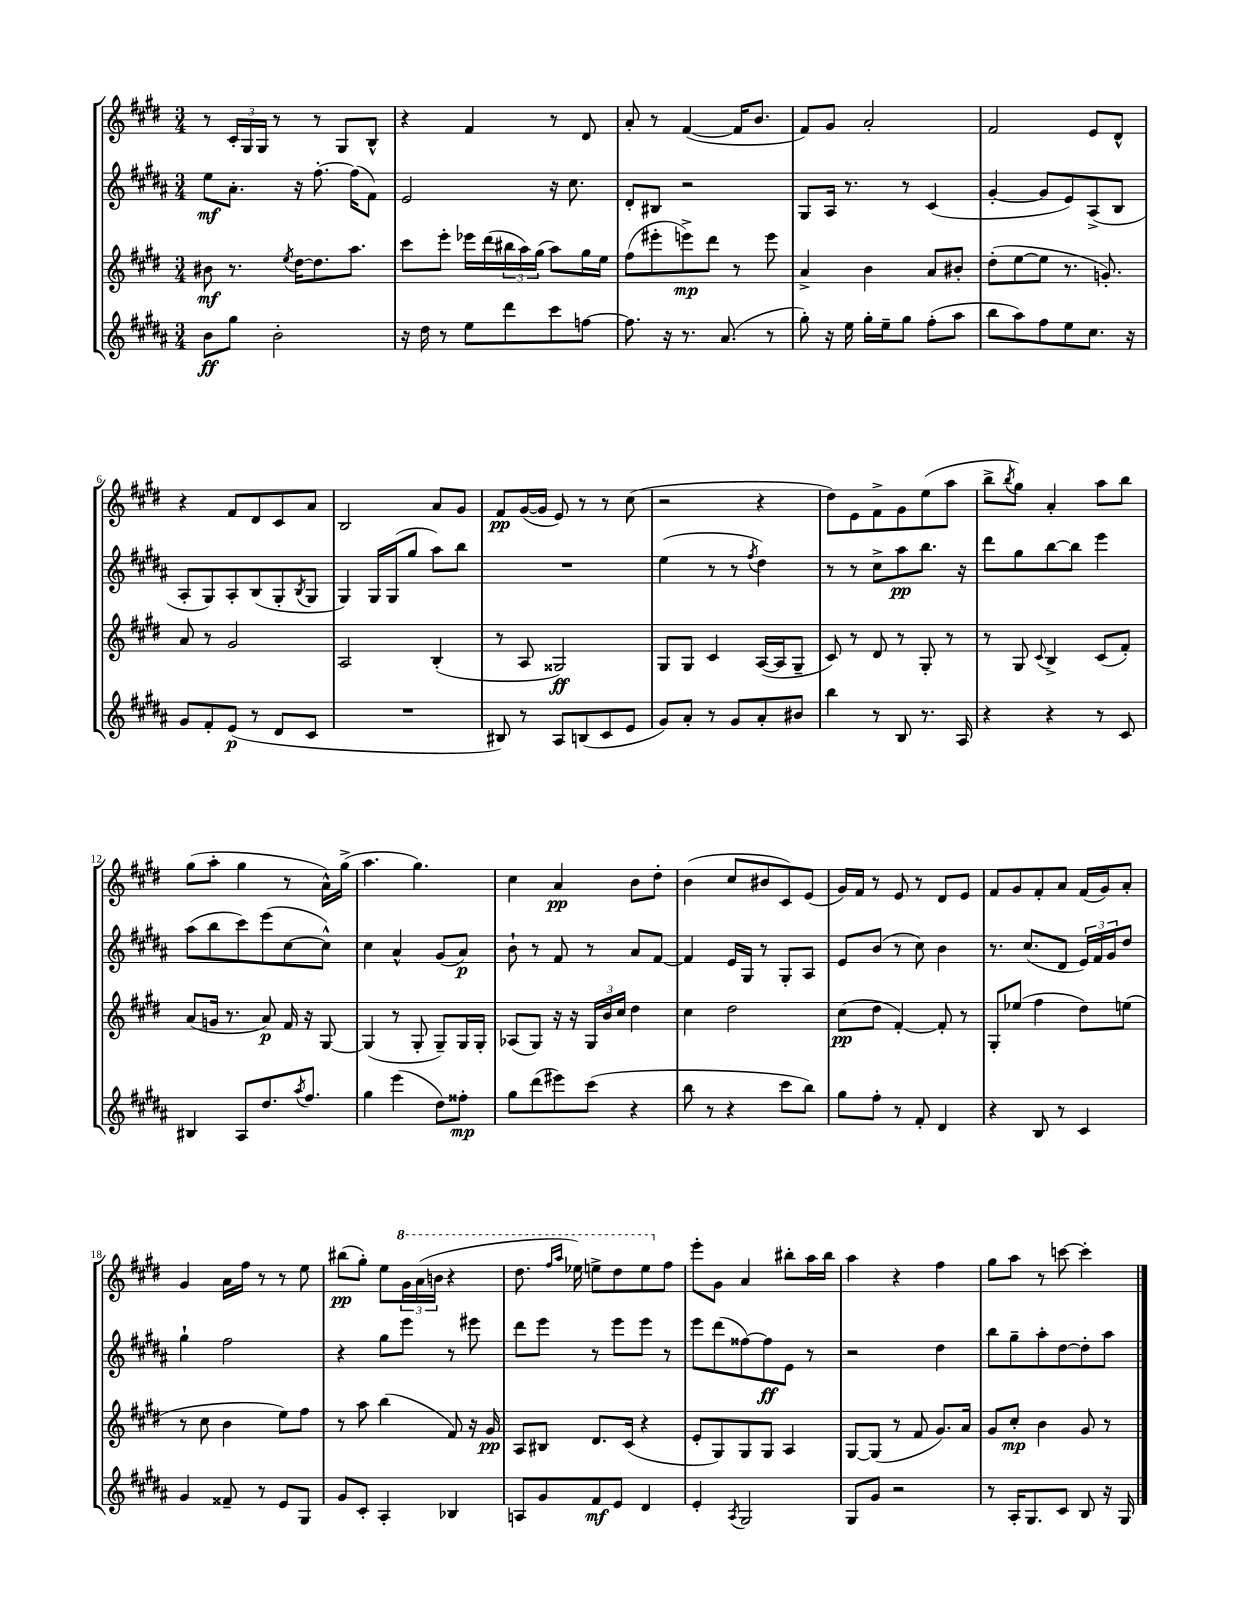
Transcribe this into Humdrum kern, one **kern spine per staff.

**kern	**kern	**kern	**kern
*staff4	*staff3	*staff2	*staff1
*clefG2	*clefG2	*clefG2	*clefG2
*k[f#c#g#d#a#]	*k[f#c#g#d#]	*k[f#c#g#d#a#]	*k[f#c#g#d#]
*M3/4	*M3/4	*M3/4	*M3/4
8b	8b#	8ee	8r
8gg#	8.r	8.a#'	24c#'
.	.	.	24G#
.	.	.	24G#
2b'	.	.	8r
.	8qee	.	.
.	[16dd#	16r	.
.	8.dd#]	[8.ff#'	8r
.	.	.	8G#
.	8.aa	(16ff#]	.
.	.	8f#)	8B^^
=	=	=	=
16r	8ccc#	2e	4r
16dd#	.	.	.
8r	8eee'	.	.
8ee	16eee-	.	4f#
.	(16ddd#	.	.
8ddd#	24bb#	.	.
.	24aa)	.	.
.	(24gg#	.	.
8ccc#	8aa)	16r	8r
.	.	8.cc#	.
[8ff	16gg#	.	8d#
.	16ee	.	.
=	=	=	=
8.ff]	(8ff#	8d#'	8a'
.	8eee#'	8B#	8r
16r	.	.	.
8.r	8eee^)	2r	([4f#
.	8ddd#	.	.
(8.a#	.	.	.
.	8r	.	16f#]
.	.	.	8.b
8r	8eee	.	.
=	=	=	=
8gg#')	4a^	8G#	8f#)
16r	.	16A#	8g#
16ee	.	8.r	.
16gg#'	4b	.	2a'
16ee~	.	.	.
8gg#	.	8r	.
(8ff#'	8a	(4c#	.
8aa#	8b#'	.	.
=	=	=	=
8bb	(8dd#'	[4g#'	2f#
8aa#)	[8ee	.	.
8ff#	8ee]	8g#]	.
8ee	8.r	8e)	.
8.cc#	.	(8A#^	8e
.	8.g')	.	.
.	.	8B	8d#^^
16r	.	.	.
=	=	=	=
8g#	8a	8A#'	4r
8f#'	8r	8G#)	.
(8e	2g#	8A#'	8f#
8r	.	(8B	8d#
8d#	.	8G#'	8c#
.	.	8qB	.
8c#	.	8G#	8a
=	=	=	=
2.r	2A	4G#)	2B
.	.	16G#	.
.	.	(16G#	.
.	.	8gg#	.
.	(4B'	8aa#)	8a
.	.	8bb	8g#
=	=	=	=
8B#)	8r	2.r	8f#
8r	8A	.	([16g#
.	.	.	16g#]
8A#	2G##)	.	8e)
(8B	.	.	8r
8c#	.	.	8r
8e	.	.	(8cc#
=	=	=	=
8g#)	8G#	(4ee	2r
8a#'	8G#	.	.
8r	4c#	8r	.
8g#	.	8r	.
.	.	8qff#	.
8a#'	([16A	4dd#)	4r
.	16A]	.	.
8b#	8G#~	.	.
=	=	=	=
4bb	8c#)	8r	8dd#)
.	8r	8r	8e
8r	8d#	8cc#^	8f#^
8B	8r	8aa#	8g#
8.r	8G#'	8.bb	(8ee
.	8r	.	8aa
16A#	.	16r	.
=	=	=	=
4r	8r	8ddd#	8bb^
.	.	.	8qbb
.	8G#	8gg#	8gg#)
.	8qqc#	.	.
4r	4B^	[8bb	4a'
.	.	8bb]	.
8r	(8c#	4eee	8aa
8c#	8f#')	.	8bb
=	=	=	=
4B#	(8a	(8aa#	(8gg#
.	16g	8bb	8aa'
.	8.r	.	.
8A#	.	8ccc#)	4gg#
8.dd#	8a)	(8eee	.
.	16f#	[8cc#	8r
8qaa#	.	.	.
8.ff#	16r	.	.
.	[8G#	8cc#^^])	16a^^)
.	.	.	(16gg#^
=	=	=	=
4gg#	(4G#]	4cc#	4.aa
(4eee	8r	4a#^^	.
.	8G#'	.	4.gg#)
8dd#)	8G#~)	(8g#	.
8ff##'	16G#	8a#)	.
.	16G#'	.	.
=	=	=	=
8gg#	(8A-	8b`	4cc#
(8ddd#	8G#)	8r	.
8eee#)	16r	8f#	4a
.	16r	.	.
(8ccc#	24G#	8r	.
.	24b	.	.
.	24cc#	.	.
4r	4dd#	8a#	8b
.	.	[8f#	8dd#'
=	=	=	=
8bb	4cc#	4f#]	(4b
8r	.	.	.
4r	2dd#	16e	8cc#
.	.	16G#	.
.	.	8r	8b#
8ccc#	.	8G#'	8c#)
8bb)	.	8A#	(8e
=	=	=	=
8gg#	(8cc#	8e	16g#)
.	.	.	16f#
8ff#'	8dd#	(8b	8r
8r	[4f#')	8r	8e
8f#'	.	8cc#)	8r
4d#	8f#']	4b	8d#
.	8r	.	8e
=	=	=	=
4r	8G#'	8.r	8f#
.	(8ee-	.	8g#
.	.	(8.cc#	.
8B	4ff#	.	8f#'
8r	.	8d#	8a
4c#	8dd#)	24e)	(16f#
.	.	24f#	.
.	.	.	16g#)
.	.	24g#	.
.	(8ee	8dd#	8a'
=	=	=	=
4g#	8r	4gg#`	4g#
.	8cc#	.	.
8f##~	4b	2ff#	16a
.	.	.	16ff#
8r	.	.	8r
8e	8ee)	.	8r
8G#	8ff#	.	8ee
=	=	=	=
8g#	8r	4r	(8bb#
8c#'	8aa	.	8gg#')
4A#'	(4bb	8gg#	8ee
.	.	8eee	24gg#
.	.	.	(24aa
.	.	.	24bb
4B-	8f#)	8r	4r
.	16r	8eee#	.
.	16g#	.	.
=	=	=	=
8A	8A	8ddd#	8.ddd#
8g#	8B#	8eee	.
.	.	.	16qqfff#
.	.	.	16qqaaa
.	.	.	16eee-)
8f#	8.d#	8r	8eee^
8e	.	8eee	8ddd#
.	(16c#	.	.
4d#	4r	8eee	8eee
.	.	8r	8ff#
=	=	=	=
4e'	8e'	8eee	8eee'
.	8G#)	(8ddd#	8g#
8qA#	.	.	.
2G#	8G#	[8ff##)	4a
.	8G#	8ff##]	.
.	4A	8e	8bb#'
.	.	8r	16aa
.	.	.	16bb#
=	=	=	=
8G#	[8G#	2r	4aa
8g#	(8G#]	.	.
2r	8r	.	4r
.	8f#	.	.
.	8.g#)	4dd#	4ff#
.	16a	.	.
=	=	=	=
8r	8g#	8bb	8gg#
16A#'	8cc#'	8gg#~	8aa
8.G#	.	.	.
.	4b	8aa#'	8r
8c#	.	[8dd#	[8ccc
8B	8g#	8dd#']	4ccc']
16r	8r	8aa#	.
16G#	.	.	.
==	==	==	==
*-	*-	*-	*-
